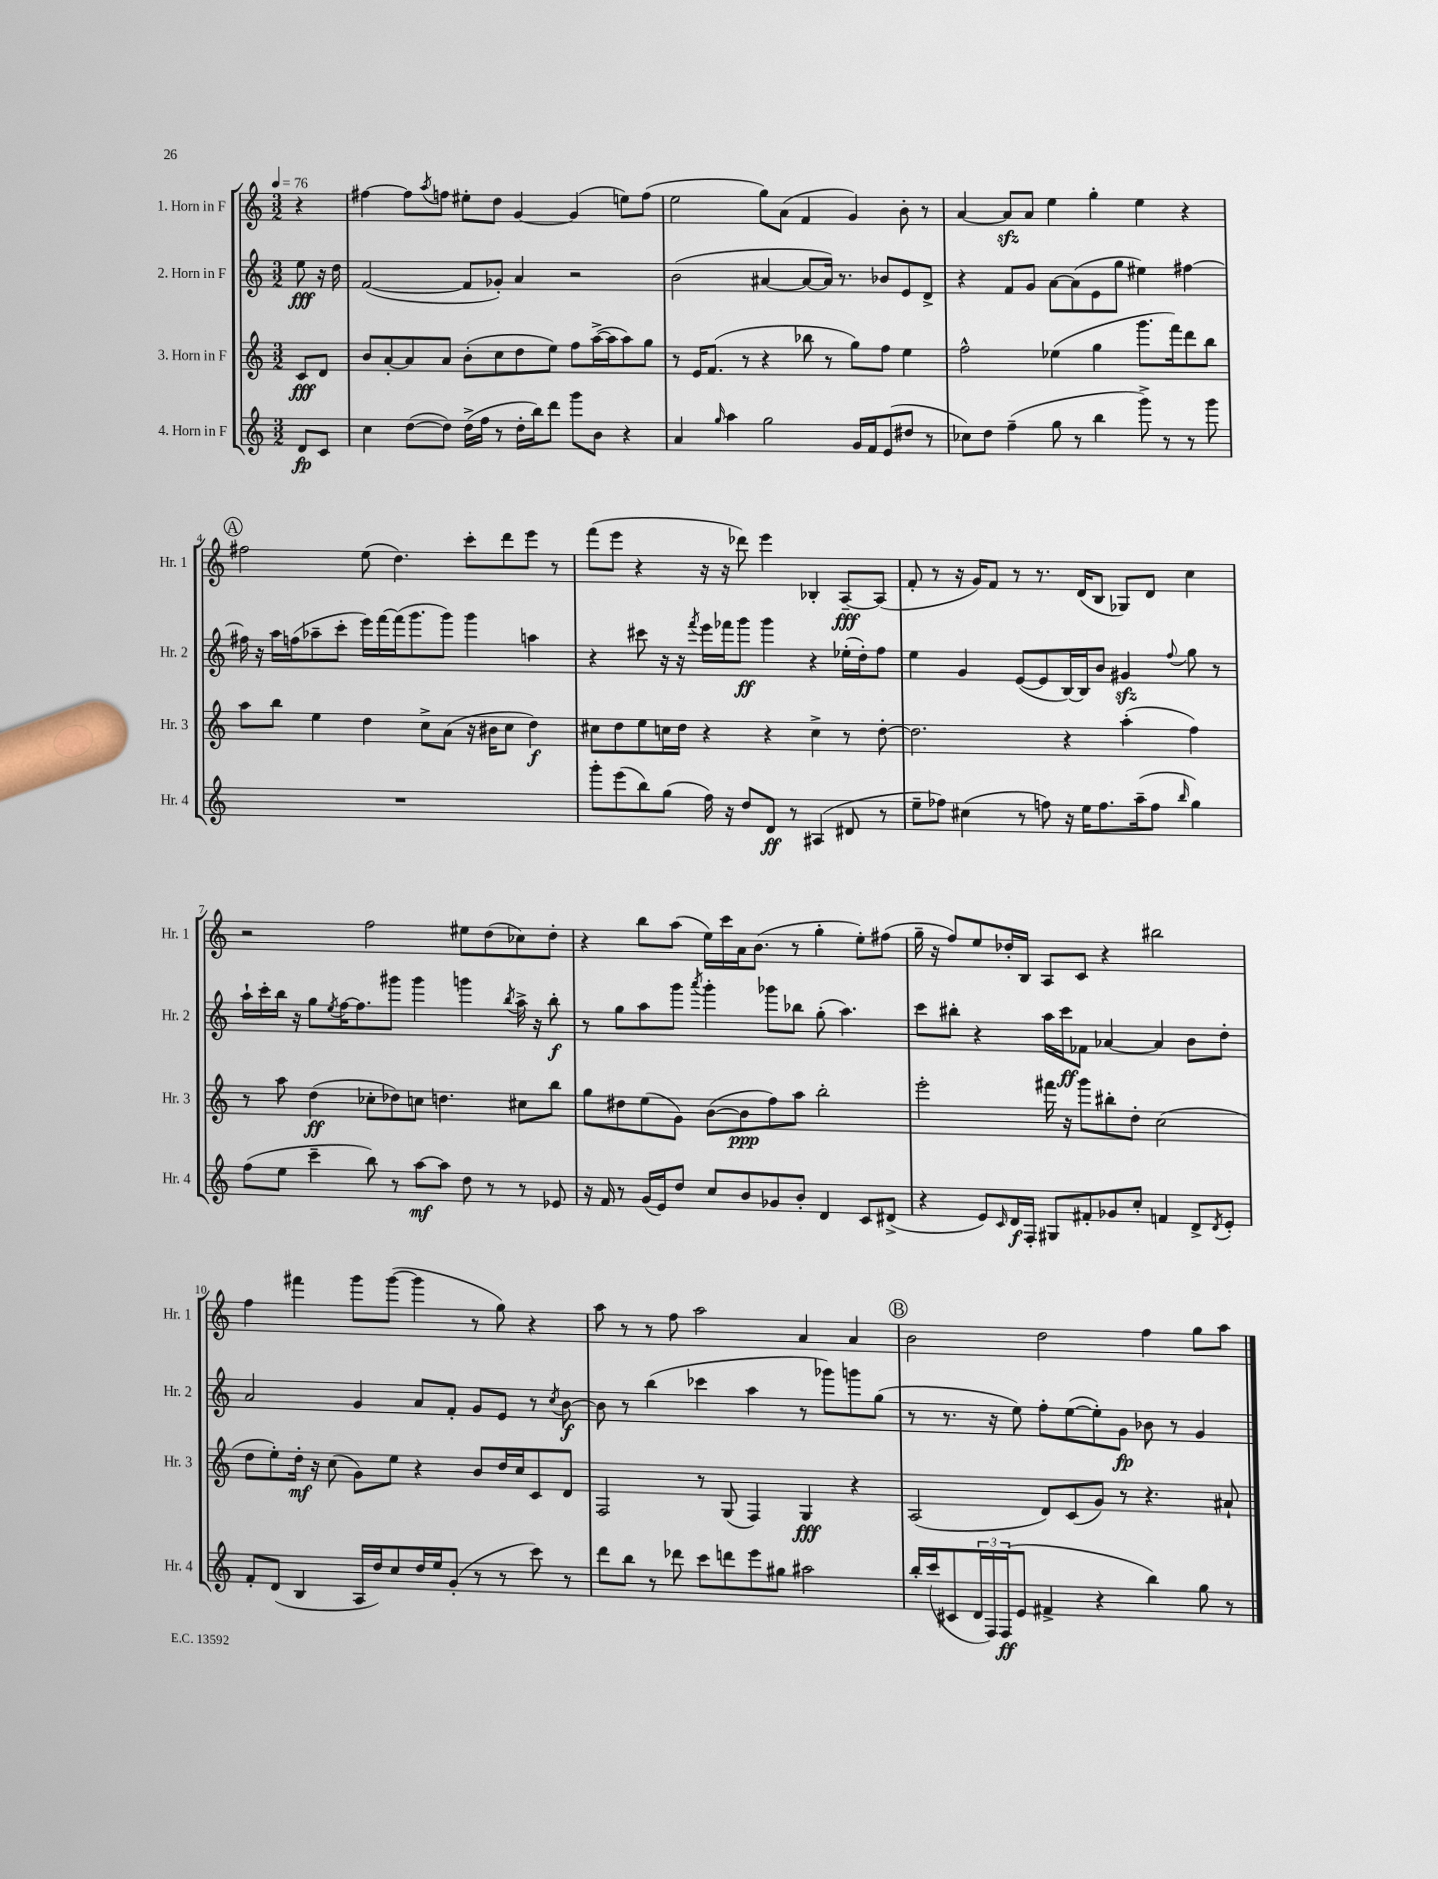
<<
\new StaffGroup <<
\new Staff = "s0" \with { instrumentName = "1. Horn in F" shortInstrumentName = "Hr. 1" } {
    \clef treble \key c \major \numericTimeSignature \time 3/2 \partial 4 \tempo 4 = 76
    r4 |
    fis''4~ fis''8 \acciaccatura { a''8 } f''8 eis''8-. d''8 g'4~ g'4( e''8) f''8( |
    e''2 g''8) a'8( f'4 g'4) b'8-. r8 |
    a'4~ a'8\sfz a'8 e''4 g''4-. e''4 r4 |
    \mark \markup { \circle "A" } fis''2 e''8( d''4.) c'''8-. d'''8 e'''8 r8 |
    f'''8( e'''8 r4 r16 r16 des'''8) e'''4 bes4-. a8~--\fff a8( |
    f'8-. r8 r16 g'16) f'8 r8 r8. d'16( b8 ges8) d'8 c''4 |
    r2 f''2 eis''8 d''8( ces''8) d''8-. |
    r4 b''8 a''8( e''16) c'''16 a'16 b'8.( r8 g''4-. e''8-.) fis''8( |
    g''16-- r16 f''8) e''8 des''16-. b16 a8 c'8 r4 bis''2 |
    f''4 fis'''4 g'''8 g'''8~( g'''4 r8 g''8) r4 |
    a''8 r8 r8 f''8 a''2 a'4 a'4 |
    \mark \markup { \circle "B" } b'2 d''2 f''4 g''8 a''8 \bar "|." |
}
\new Staff = "s1" \with { instrumentName = "2. Horn in F" shortInstrumentName = "Hr. 2" } {
    \clef treble \key c \major \numericTimeSignature \time 3/2 \partial 4
    e''8\fff r16 d''16 |
    f'2~( f'8 ges'8-.) a'4 r2 |
    b'2( ais'4~ ais'8~ ais'16) r8. bes'8 e'8 d'8-> |
    r4 f'8 g'8 a'8~ a'8( e'8 g''8 eis''4) fis''4~ |
    \mark \markup { \circle "A" } fis''16 r16 a''16 f''16( aes''8-- c'''8-. e'''16) f'''16~ f'''16( g'''8. g'''8) g'''4 a''4 |
    r4 cis'''8 r16 r16 \acciaccatura { f'''8 } e'''16 fes'''16 g'''8\ff g'''4 r4 ees''16-.( d''16-.) f''8 |
    e''4 g'4 e'8~( e'8 b16~) b16 b'8 gis'4\sfz \appoggiatura { f''8 } g''8 r8 |
    a''16-! c'''16-. b''16 r16 g''8 \acciaccatura { e''8 } f''16~ f''8. gis'''8 gis'''4 g'''4 \acciaccatura { b''8 } a''16-> r16 b''8-.\f |
    r8 g''8 a''8 g'''8 \acciaccatura { a'''8 } g'''4-. ges'''8 bes''8 g''8-.( a''4.) |
    c'''8 bis''8-. r4 a''16 c'''16\ff fes'8 aes'4~ aes'4 b'8 d''8-. |
    a'2 g'4 a'8 f'8-. g'8 e'8 r8 \acciaccatura { c''8 } b'8~\f |
    b'8 r8 b''4( ces'''4 a''4 r8 ges'''8) g'''8 g''8( |
    \mark \markup { \circle "B" } r8 r8. r16 e''8) f''8-. e''8~( e''8-.) g'8\fp bes'8 r8 g'4 \bar "|." |
}
\new Staff = "s2" \with { instrumentName = "3. Horn in F" shortInstrumentName = "Hr. 3" } {
    \clef treble \key c \major \numericTimeSignature \time 3/2 \partial 4
    c'8\fff d'8 |
    b'8 a'8~-. a'8 a'8 b'8-.( c''8 d''8 e''8) f''8 a''16~->( a''16 a''8) g''8 |
    r8 e'16 f'8.( r8 r4 bes''8 r8 g''8) f''8 e''4 |
    f''2-^ ees''4( g''4 g'''8. f'''16) d'''8 b''8 |
    \mark \markup { \circle "A" } a''8 b''8 e''4 d''4 c''8-> a'8( r16 bis'16 c''8 d''4\f) |
    cis''8 d''8 e''8 c''16 d''16 r4 r4 c''4-> r8 d''8~-. |
    d''2. r4 a''4-.( f''4) |
    r8 a''8 d''4\ff( ces''8-. des''8) c''8 d''4. cis''8 b''8 |
    g''8 dis''8 e''8( g'8) b'8~( b'8\ppp f''8) a''8 b''2-. |
    e'''2-. fis'''16 r16 g'''8 bis''8-. d''8-. c''2( |
    d''8 e''8-.) d''16-.\mf r16 c''8( g'8) e''8 r4 b'8 d''16 c''16 c'8 d'8 |
    f2 r8 g8( f4) g4\fff r4 |
    \mark \markup { \circle "B" } a2( d'8) c'8( g'8) r8 r4. ais'8-! \bar "|." |
}
\new Staff = "s3" \with { instrumentName = "4. Horn in F" shortInstrumentName = "Hr. 4" } {
    \clef treble \key c \major \numericTimeSignature \time 3/2 \partial 4
    d'8\fp c'8 |
    c''4 d''8~( d''8) d''16->( f''16 r8 d''16-. b''16) d'''8 g'''8 b'8 r4 |
    a'4 \grace { g''16 } a''4 g''2 g'16 f'16 e'8( dis''8 r8 |
    ces''8) d''8 f''4--( g''8 r8 b''4 g'''8->) r8 r8 g'''8 |
    \mark \markup { \circle "A" } R1. |
    g'''8-. e'''8( b''8) g''8( f''16) r16 d''8 d'8\ff r8 ais4( dis'8 r8 |
    e''8-- fes''8) cis''4( r8 f''8) r16 e''16 f''8. a''16--( f''8 \grace { b''16 } g''4) |
    f''8( e''8 c'''4-- b''8) r8 a''8~\mf a''8 d''8 r8 r8 ees'8 |
    r16 f'16 r8 g'16( e'16) d''8 c''8 b'8 ges'8 b'8-. d'4 c'8 dis'8->( |
    r4 e'8) \grace { c'16 } d'16\f f16-. gis8 fis'8-. ges'8 c''8-. f'4 d'8-> \acciaccatura { d'8 } e'8-. |
    f'8-. d'8( b4 a16 d''16) c''8 d''16 e''16 g'8-.( r8 r8 c'''8) r8 |
    d'''8 b''8 r8 des'''8 c'''8 d'''8 e'''8 gis''8 ais''2 |
    \mark \markup { \circle "B" } b''16-. c'''16( cis'8 \tuplet 3/2 { d'16 f16) f16\ff( } e'8 fis'4-> r4 b''4) g''8 r8 \bar "|." |
}
>>
>>
